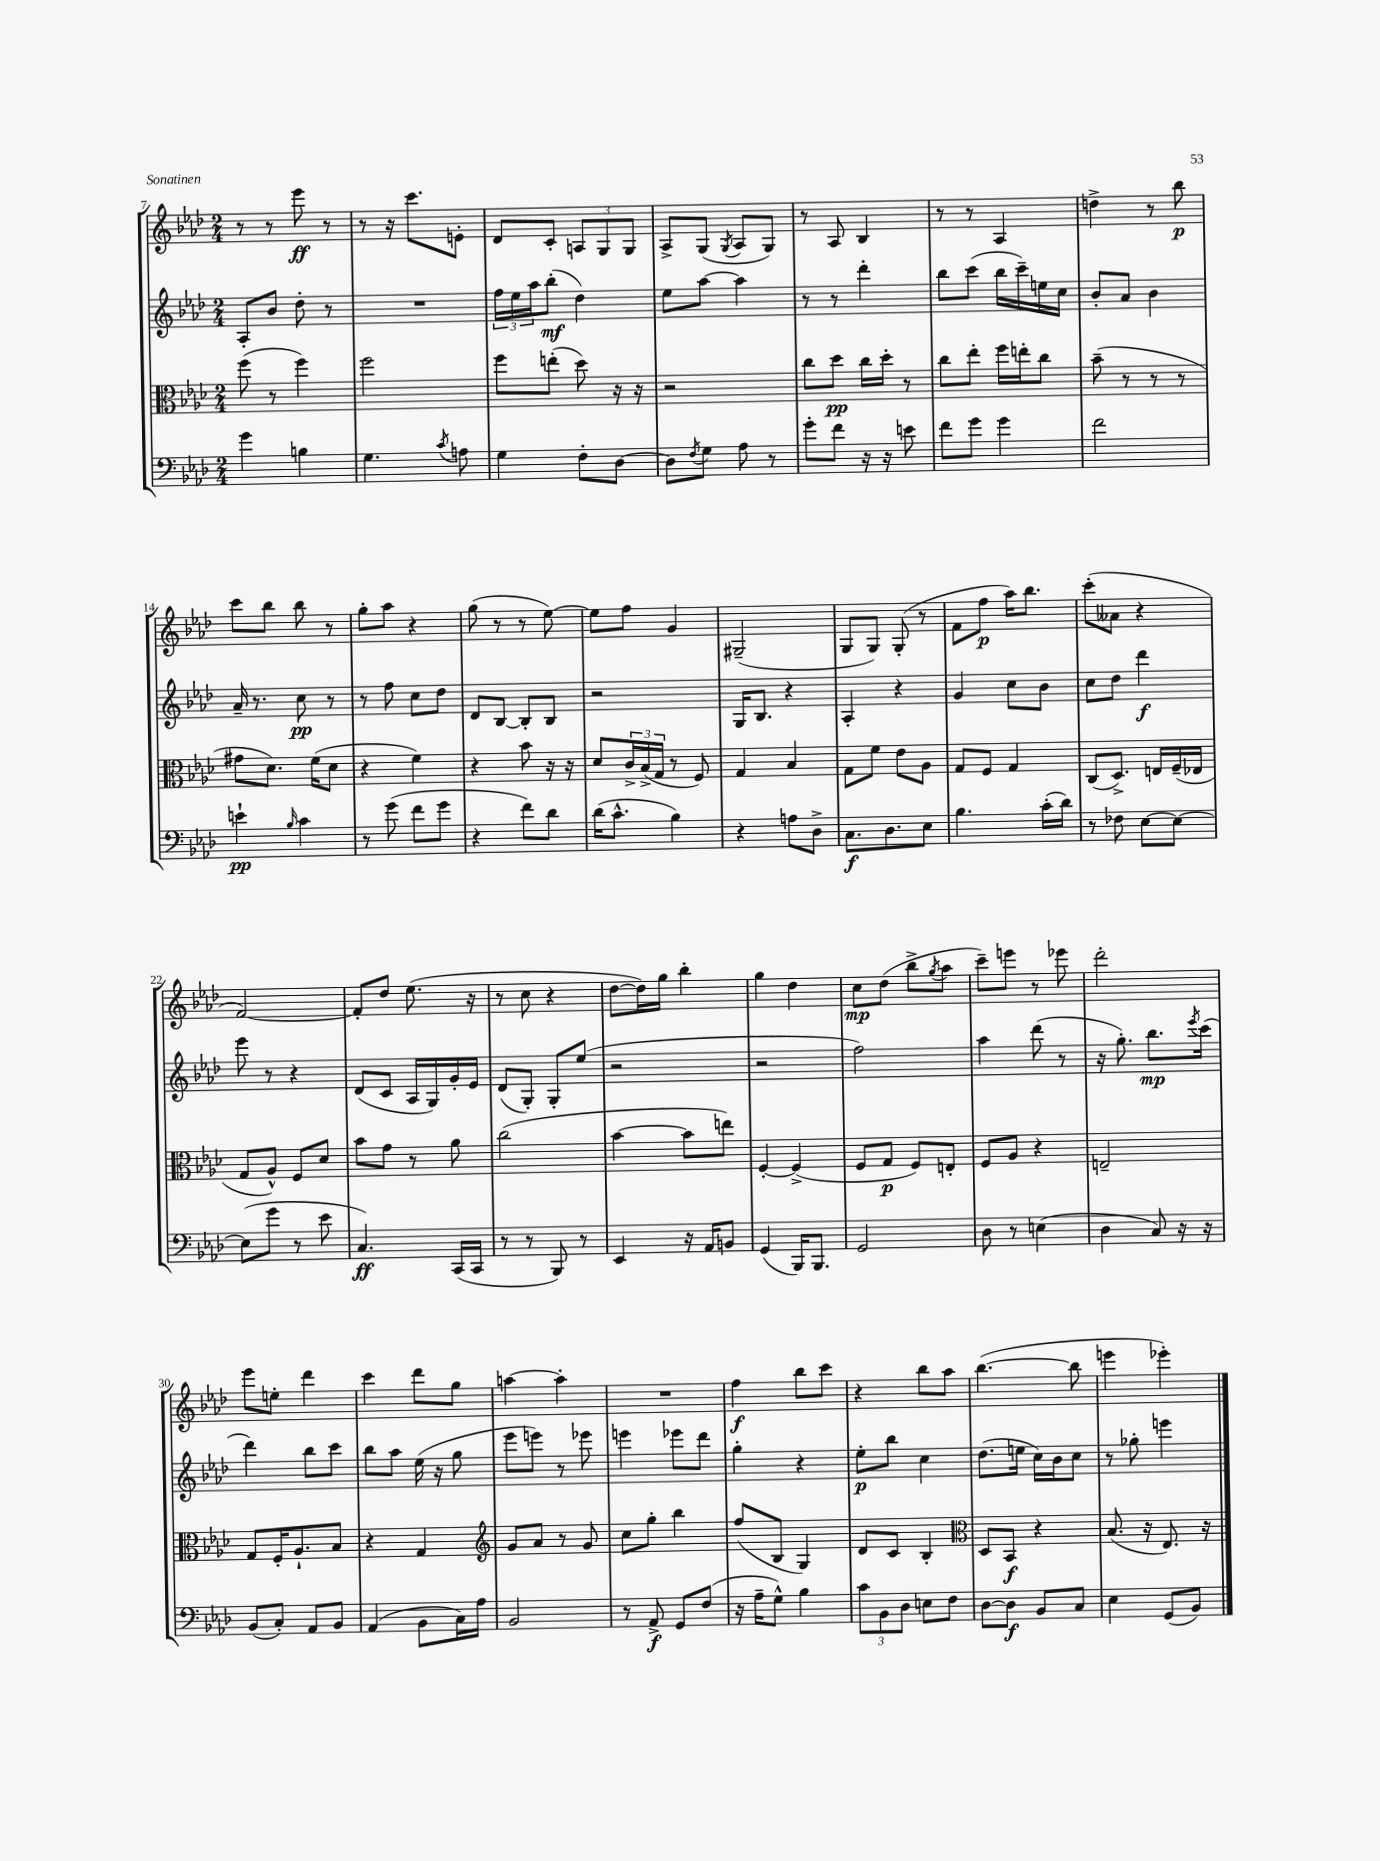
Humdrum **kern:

**kern	**dynam	**kern	**dynam	**kern	**dynam	**kern	**dynam
*part4	*part4	*part3	*part3	*part2	*part2	*part1	*part1
*staff4	*staff4	*staff3	*staff3	*staff2	*staff2	*staff1	*staff1
*clefF4	*	*clefC3	*	*clefG2	*	*clefG2	*
*k[b-e-a-d-]	*	*k[b-e-a-d-]	*	*k[b-e-a-d-]	*	*k[b-e-a-d-]	*
*M2/4	*	*M2/4	*	*M2/4	*	*M2/4	*
=7	=7	=7	=7	=7	=7	=7	=7
4g\	.	(8ff\	.	8A-'/L	.	8r	.
.	.	8r	.	8b-/J	.	8r	.
4Bn\	.	4ff\)	.	8dd-'\	.	8eee-\	ff
.	.	.	.	8r	.	8r	.
=8	=8	=8	=8	=8	=8	=8	=8
4.G\	.	2ff\	.	2r	.	8r	.
.	.	.	.	.	.	16r	.
.	.	.	.	.	.	8.ccc\L	.
8qc/	.	.	.	.	.	.	.
8An\	.	.	.	.	.	8en'\J	.
=9	=9	=9	=9	=9	=9	=9	=9
4G\	.	8ff\L	.	24ff\LL	.	8d-/L	.
.	.	.	.	24ee-\	.	.	.
.	.	.	.	24aa-\J	.	.	.
.	.	(8een'\J	.	(8bb-'\J	mf	8c'/J	.
8F'\L	.	8dd-\)	.	4dd-\)	.	12An/L	.
.	.	.	.	.	.	12G/	.
[8D-\J	.	16r	.	.	.	.	.
.	.	.	.	.	.	12G/J	.
.	.	16r	.	.	.	.	.
=10	=10	=10	=10	=10	=10	=10	=10
8D-\L]	.	2r	.	8ee-\L	.	8A-^/L	.
8qF/	.	.	.	.	.	.	.
8G\J	.	.	.	[8aa-\J	.	(8G/J	.
.	.	.	.	.	.	8qG/	.
8A-\	.	.	.	4aa-\]	.	8A-/L	.
8r	.	.	.	.	.	8G/J)	.
=11	=11	=11	=11	=11	=11	=11	=11
8g'\L	.	8cc\L	.	8r	.	8r	.
8f\J	.	8dd-\J	pp	8r	.	8A-/	.
16r	.	16cc\LL	.	4ddd-'\	.	4B-/	.
16r	.	16dd-'\JJ	.	.	.	.	.
8en\	.	8r	.	.	.	.	.
=12	=12	=12	=12	=12	=12	=12	=12
8f\L	.	8cc\L	.	8bb-\L	.	8r	.
8g\J	.	8ee-'\J	.	(8ccc\J	.	8r	.
4g\	.	16ff\LL	.	16bb-\LL	.	4A-/	.
.	.	16een'\J	.	16ccc~\)	.	.	.
.	.	8cc\J	.	16een\	.	.	.
.	.	.	.	16cc\JJ	.	.	.
=13	=13	=13	=13	=13	=13	=13	=13
2f\	.	(8b-~\	.	8b-'/L	.	4ddn^\	.
.	.	8r	.	8a-/J	.	.	.
.	.	8r	.	4b-\	.	8r	.
.	.	8r	.	.	.	8bb-\	p
!!LO:LB:g=z
=14	=14	=14	=14	=14	=14	=14	=14
4en`\	pp	8g#X\L	.	16a-~/	.	8ccc\L	.
.	.	.	.	8.r	.	.	.
.	.	8.d-\J)	.	.	.	8bb-\J	.
16qqB-/	.	.	.	.	.	.	.
4c\	.	.	.	8cc\	pp	8bb-\	.
.	.	(16f\KL	.	.	.	.	.
.	.	8d-\J	.	8r	.	8r	.
=15	=15	=15	=15	=15	=15	=15	=15
8r	.	4r	.	8r	.	8gg'\L	.
(8g\	.	.	.	8ff\	.	8aa-\J	.
8f\L	.	4f\)	.	8cc\L	.	4r	.
8g\J	.	.	.	8dd-\J	.	.	.
=16	=16	=16	=16	=16	=16	=16	=16
4r	.	4r	.	8d-/L	.	(8gg\	.
.	.	.	.	[8B-/J	.	8r	.
8f\L)	.	8b-\	.	8B-'/L]	.	8r	.
8d-\J	.	16r	.	8B-/J	.	[8ee-\)	.
.	.	16r	.	.	.	.	.
=17	=17	=17	=17	=17	=17	=17	=17
(16d-\KL	.	8d-/L	.	2r	.	8ee-\L]	.
8.c^^\J	.	.	.	.	.	.	.
.	.	24c^/L	.	.	.	8ff\J	.
.	.	(24B-^/	.	.	.	.	.
.	.	24G/JJ	.	.	.	.	.
4B-\)	.	8r	.	.	.	4g/	.
.	.	8F/)	.	.	.	.	.
=18	=18	=18	=18	=18	=18	=18	=18
4r	.	4G/	.	16G/KL	.	(2G#X~/	.
.	.	.	.	8.B-/J	.	.	.
8An\L	.	4B-/	.	4r	.	.	.
8D-^\J	.	.	.	.	.	.	.
=19	=19	=19	=19	=19	=19	=19	=19
8.C\L	f	8G\L	.	4A-'/	.	8G/L	.
.	.	8f\J	.	.	.	8G/J)	.
8.D-\	.	.	.	.	.	.	.
.	.	8e-\L	.	4r	.	(8G'/	.
8E-\J	.	8A-\J	.	.	.	8r	.
=20	=20	=20	=20	=20	=20	=20	=20
4.B-\	.	8G/L	.	4g/	.	8f\L	.
.	.	8F/J	.	.	.	8ff\J	p
.	.	4G/	.	8cc\L	.	16aa-\KL)	.
.	.	.	.	.	.	8.bb-\J	.
(16c'\LL	.	.	.	8b-\J	.	.	.
16d-\JJ)	.	.	.	.	.	.	.
=21	=21	=21	=21	=21	=21	=21	=21
8r	.	(8C/L	.	8cc\L	.	(8ccc'\L	.
8F-X\	.	8.D-^/J)	.	8dd-\J	.	8a--X\J	.
[8E-\L	.	.	.	4ddd-\	f	4r	.
.	.	16En/LL	.	.	.	.	.
8E-\J_	.	(16F~/	.	.	.	.	.
.	.	16E-X/JJ	.	.	.	.	.
!!LO:LB:g=z
=22	=22	=22	=22	=22	=22	=22	=22
(8E-\L]	.	8G/L	.	8eee-\	.	[2f/)	.
8g\J	.	8A-^^/J)	.	8r	.	.	.
8r	.	8F/L	.	4r	.	.	.
8e-\	.	8d-/J	.	.	.	.	.
=23	=23	=23	=23	=23	=23	=23	=23
4.C/)	ff	8b-\L	.	(8d-/L	.	8f'/L]	.
.	.	8g\J	.	8c/J	.	8dd-/J	.
.	.	8r	.	16A-/LL	.	(8.ee-\	.
.	.	.	.	16G/)	.	.	.
(16CC/LL	.	8a-\	.	16g'/	.	.	.
16CC/JJ	.	.	.	16e-/JJ	.	16r	.
=24	=24	=24	=24	=24	=24	=24	=24
8r	.	(2cc\	.	(8d-/L	.	8r	.
8r	.	.	.	8G'/J)	.	8cc\	.
8BBB-/)	.	.	.	8G'/L	.	4r	.
8r	.	.	.	(8ee-/J	.	.	.
=25	=25	=25	=25	=25	=25	=25	=25
4EE-/	.	[4b-\	.	2r	.	[8dd-\L	.
.	.	.	.	.	.	16dd-\L])	.
.	.	.	.	.	.	16gg\JJ	.
16r	.	8b-\L]	.	.	.	4bb-'\	.
16AA-/KL	.	.	.	.	.	.	.
8BBn/J	.	8een\J)	.	.	.	.	.
=26	=26	=26	=26	=26	=26	=26	=26
(4GG/	.	[4F'/	.	2r	.	4gg\	.
16BBB-/KL)	.	(4F^/]	.	.	.	4dd-\	.
8.BBB-/J	.	.	.	.	.	.	.
=27	=27	=27	=27	=27	=27	=27	=27
2GG/	.	8F/L	.	2ff\)	.	8cc\L	mp
.	.	8G/J	p	.	.	(8dd-\J	.
.	.	8F/L)	.	.	.	8bb-^\L	.
.	.	.	.	.	.	8qgg/	.
.	.	8En'/J	.	.	.	8aa-\J	.
=28	=28	=28	=28	=28	=28	=28	=28
8D-\	.	8F/L	.	4aa-\	.	8ccc~\L)	.
8r	.	8A-/J	.	.	.	8eeen\J	.
(4En\	.	4r	.	(8ddd-\	.	8r	.
.	.	.	.	8r	.	8eee-X\	.
=29	=29	=29	=29	=29	=29	=29	=29
4D-\	.	2En~/	.	16r	.	2ddd-'\	.
.	.	.	.	8.gg'\)	.	.	.
8C/)	.	.	.	8.bb-\L	mp	.	.
16r	.	.	.	.	.	.	.
.	.	.	.	8qeee-/	.	.	.
16r	.	.	.	(16ccc\Jk	.	.	.
!!LO:LB:g=z
=30	=30	=30	=30	=30	=30	=30	=30
(8BB-/L	.	8G/L	.	4ddd-\)	.	8eee-\L	.
8C'/J)	.	16F'/K	.	.	.	8een'\J	.
.	.	8.A-`/	.	.	.	.	.
8AA-/L	.	.	.	8bb-\L	.	4ddd-\	.
8BB-/J	.	8B-/J	.	8ccc\J	.	.	.
=31	=31	=31	=31	=31	=31	=31	=31
(4AA-/	.	4r	.	8bb-\L	.	4ccc\	.
.	.	.	.	8aa-\J	.	.	.
8BB-\L	.	4G/	.	(16ee-\	.	8ddd-\L	.
.	.	.	.	16r	.	.	.
16C\L)	.	.	.	8gg\	.	8gg\J	.
16A-\JJ	.	.	.	.	.	.	.
=32	=32	=32	=32	=32	=32	=32	=32
*	*	*clefG2	*	*	*	*	*
2BB-/	.	8g/L	.	8eee-\L	.	[4aan\	.
.	.	8a-/J	.	8eeen\J)	.	.	.
.	.	8r	.	8r	.	4aa'\]	.
.	.	8g/	.	8eee-X\	.	.	.
=33	=33	=33	=33	=33	=33	=33	=33
8r	.	8cc\L	.	4eeen\	.	2r	.
8AA-^/	f	8gg'\J	.	.	.	.	.
8GG/L	.	4bb-\	.	8eee-X\L	.	.	.
(8F/J	.	.	.	8ddd-\J	.	.	.
=34	=34	=34	=34	=34	=34	=34	=34
16r	.	(8ff/L	.	4gg'\	.	4ff\	f
16A-~\KL	.	.	.	.	.	.	.
8G^^\J)	.	8B-/J	.	.	.	.	.
4B-\	.	4G/)	.	4r	.	8bb-\L	.
.	.	.	.	.	.	8ccc\J	.
=35	=35	=35	=35	=35	=35	=35	=35
12c\L	.	8d-/L	.	8ee-'\L	p	4r	.
12BB-\	.	.	.	.	.	.	.
.	.	8c/J	.	8bb-\J	.	.	.
12D-\J	.	.	.	.	.	.	.
8En\L	.	4B-'/	.	4cc\	.	8bb-\L	.
8F\J	.	.	.	.	.	8aa-\J	.
=36	=36	=36	=36	=36	=36	=36	=36
*	*	*clefC3	*	*	*	*	*
[8D-\L	.	8D-/L	.	(8.dd-\L	.	([4.bb-\	.
8D-\J]	f	8BB-/J	f	.	.	.	.
.	.	.	.	16een\Jk	.	.	.
8BB-/L	.	4r	.	16cc\LL)	.	.	.
.	.	.	.	16b-\J	.	.	.
8C/J	.	.	.	8cc\J	.	8bb-\]	.
=37	=37	=37	=37	=37	=37	=37	=37
4E-\	.	(8.B-/	.	8r	.	4eeen\	.
.	.	.	.	8gg-X'\	.	.	.
.	.	16r	.	.	.	.	.
(8GG/L	.	8.E-/)	.	4eeen\	.	4eee-X'\)	.
8BB-/J)	.	.	.	.	.	.	.
.	.	16r	.	.	.	.	.
==	==	==	==	==	==	==	==
*-	*-	*-	*-	*-	*-	*-	*-
